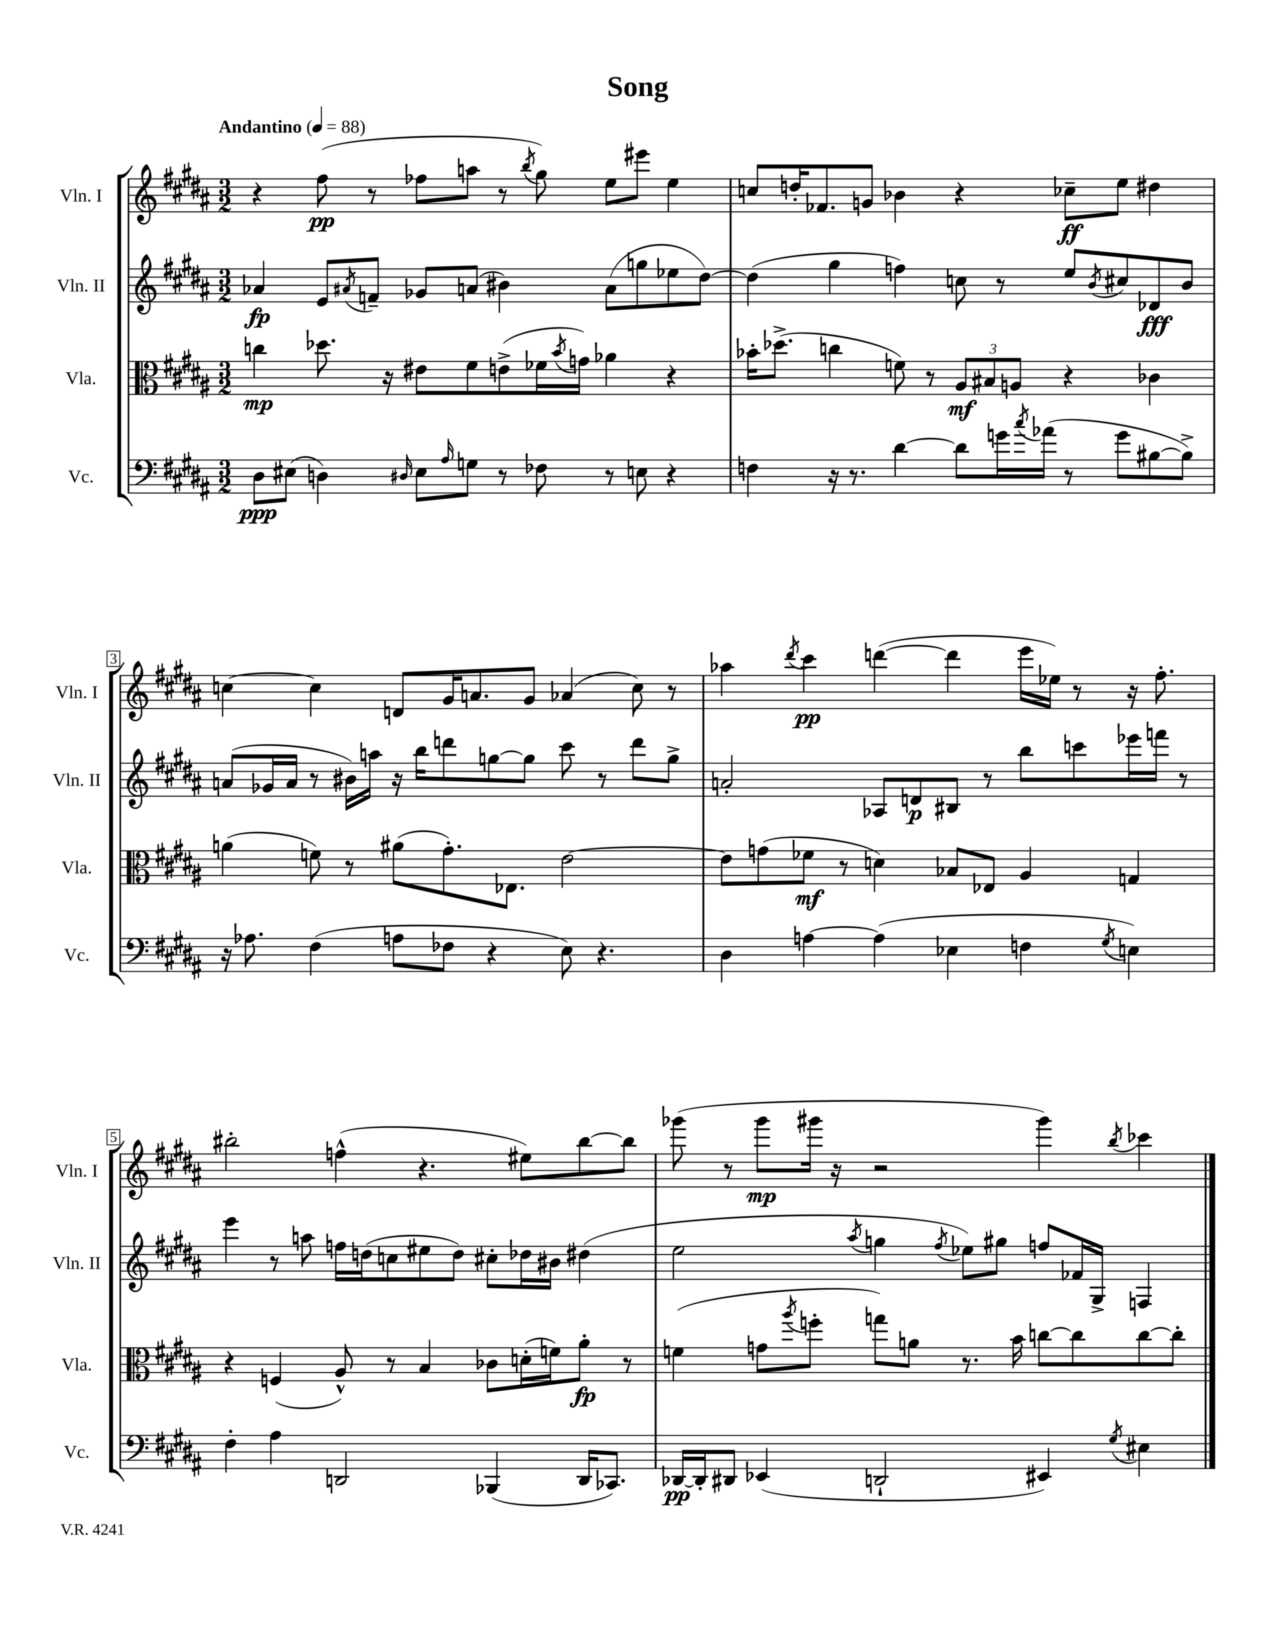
\header { title = "Song" }
<<
\new StaffGroup <<
\new Staff = "s0" \with { instrumentName = "Vln. I" shortInstrumentName = "Vln. I" } {
    \clef treble \key b \major \numericTimeSignature \time 3/2 \tempo "Andantino" 4 = 88
    r4 fis''8\pp( r8 fes''8 a''8 r8 \acciaccatura { b''8 } gis''8) e''8 eis'''8 e''4 |
    c''8 d''16-. fes'8. g'8 bes'4 r4 ces''8--\ff e''8 dis''4 |
    c''4~ c''4 d'8 gis'16 a'8. gis'8 aes'4( c''8) r8 |
    aes''4 \acciaccatura { dis'''8 } cis'''4\pp d'''4~( d'''4 e'''16 ees''16) r8 r16 fis''8.-. |
    bis''2-. f''4-^( r4. eis''8) bis''8~ bis''8 |
    ges'''8( r8 ges'''8\mp gis'''16 r16 r2 gis'''4) \acciaccatura { b''8 } ces'''4 \bar "|." |
}
\new Staff = "s1" \with { instrumentName = "Vln. II" shortInstrumentName = "Vln. II" } {
    \clef treble \key b \major \numericTimeSignature \time 3/2
    aes'4\fp e'8 \acciaccatura { ais'8 } f'8-- ges'8 a'8( bis'4) a'8( g''8 ees''8 dis''8~) |
    dis''4( gis''4 f''4) c''8 r8 e''8 \acciaccatura { b'8 } cis''8 des'8\fff b'8 |
    a'8( ges'16 a'16 r8 bis'16) a''16 r16 b''16 d'''8 g''8~ g''8 cis'''8 r8 d'''8 g''8-> |
    a'2-. aes8 d'8\p bis8 r8 b''8 c'''8 ees'''16 f'''16 r8 |
    e'''4 r8 a''8 f''16 d''16( c''8 eis''8 d''8) cis''8-. des''16 bis'16 dis''4( |
    e''2 \acciaccatura { ais''8 } g''4 \acciaccatura { fis''8 } ees''8) gis''8 f''8 fes'16 gis16-> f4 \bar "|." |
}
\new Staff = "s2" \with { instrumentName = "Vla." shortInstrumentName = "Vla." } {
    \clef alto \key b \major \numericTimeSignature \time 3/2
    c''4\mp des''8. r16 eis'8 fis'8 e'8->( fes'16 \acciaccatura { b'8 } g'16) aes'4 r4 |
    bes'16-. des''8.->( c''4 f'8) r8 \tuplet 3/2 { ais8\mf bis8 a8 } r4 ces'4 |
    a'4( f'8) r8 ais'8( gis'8.-.) ees8. e'2~ |
    e'8 g'8( fes'8\mf r8 d'4) bes8 ees8 ais4 g4 |
    r4 f4( ais8-^) r8 b4 ces'8 d'16-.( f'16) ais'8-.\fp r8 |
    f'4( g'8 \acciaccatura { ais''8 } f''8-. g''8) a'8 r8. b'16 c''8~ c''8 c''8~ c''8-. \bar "|." |
}
\new Staff = "s3" \with { instrumentName = "Vc." shortInstrumentName = "Vc." } {
    \clef bass \key b \major \numericTimeSignature \time 3/2
    dis8\ppp eis8( d4) \grace { dis16 } eis8 \grace { ais16 } g8 r8 fes8 r8 e8 r4 |
    f4 r16 r8. dis'4~ dis'8 g'16 \acciaccatura { cis''8 } aes'16( r8 g'8 bis8~ bis8->) |
    r16 aes8. fis4( a8 fes8 r4 e8) r4. |
    dis4 a4~ a4( ees4 f4 \acciaccatura { gis8 } e4) |
    fis4-. ais4 d,2 bes,,4( d,16 ces,8.) |
    des,16~\pp des,16-. dis,8 ees,4( d,2-! eis,4) \acciaccatura { gis8 } eis4 \bar "|." |
}
>>
>>
\layout { \context { \Score \override BarNumber.stencil = #(make-stencil-boxer 0.1 0.3 ly:text-interface::print) } }
